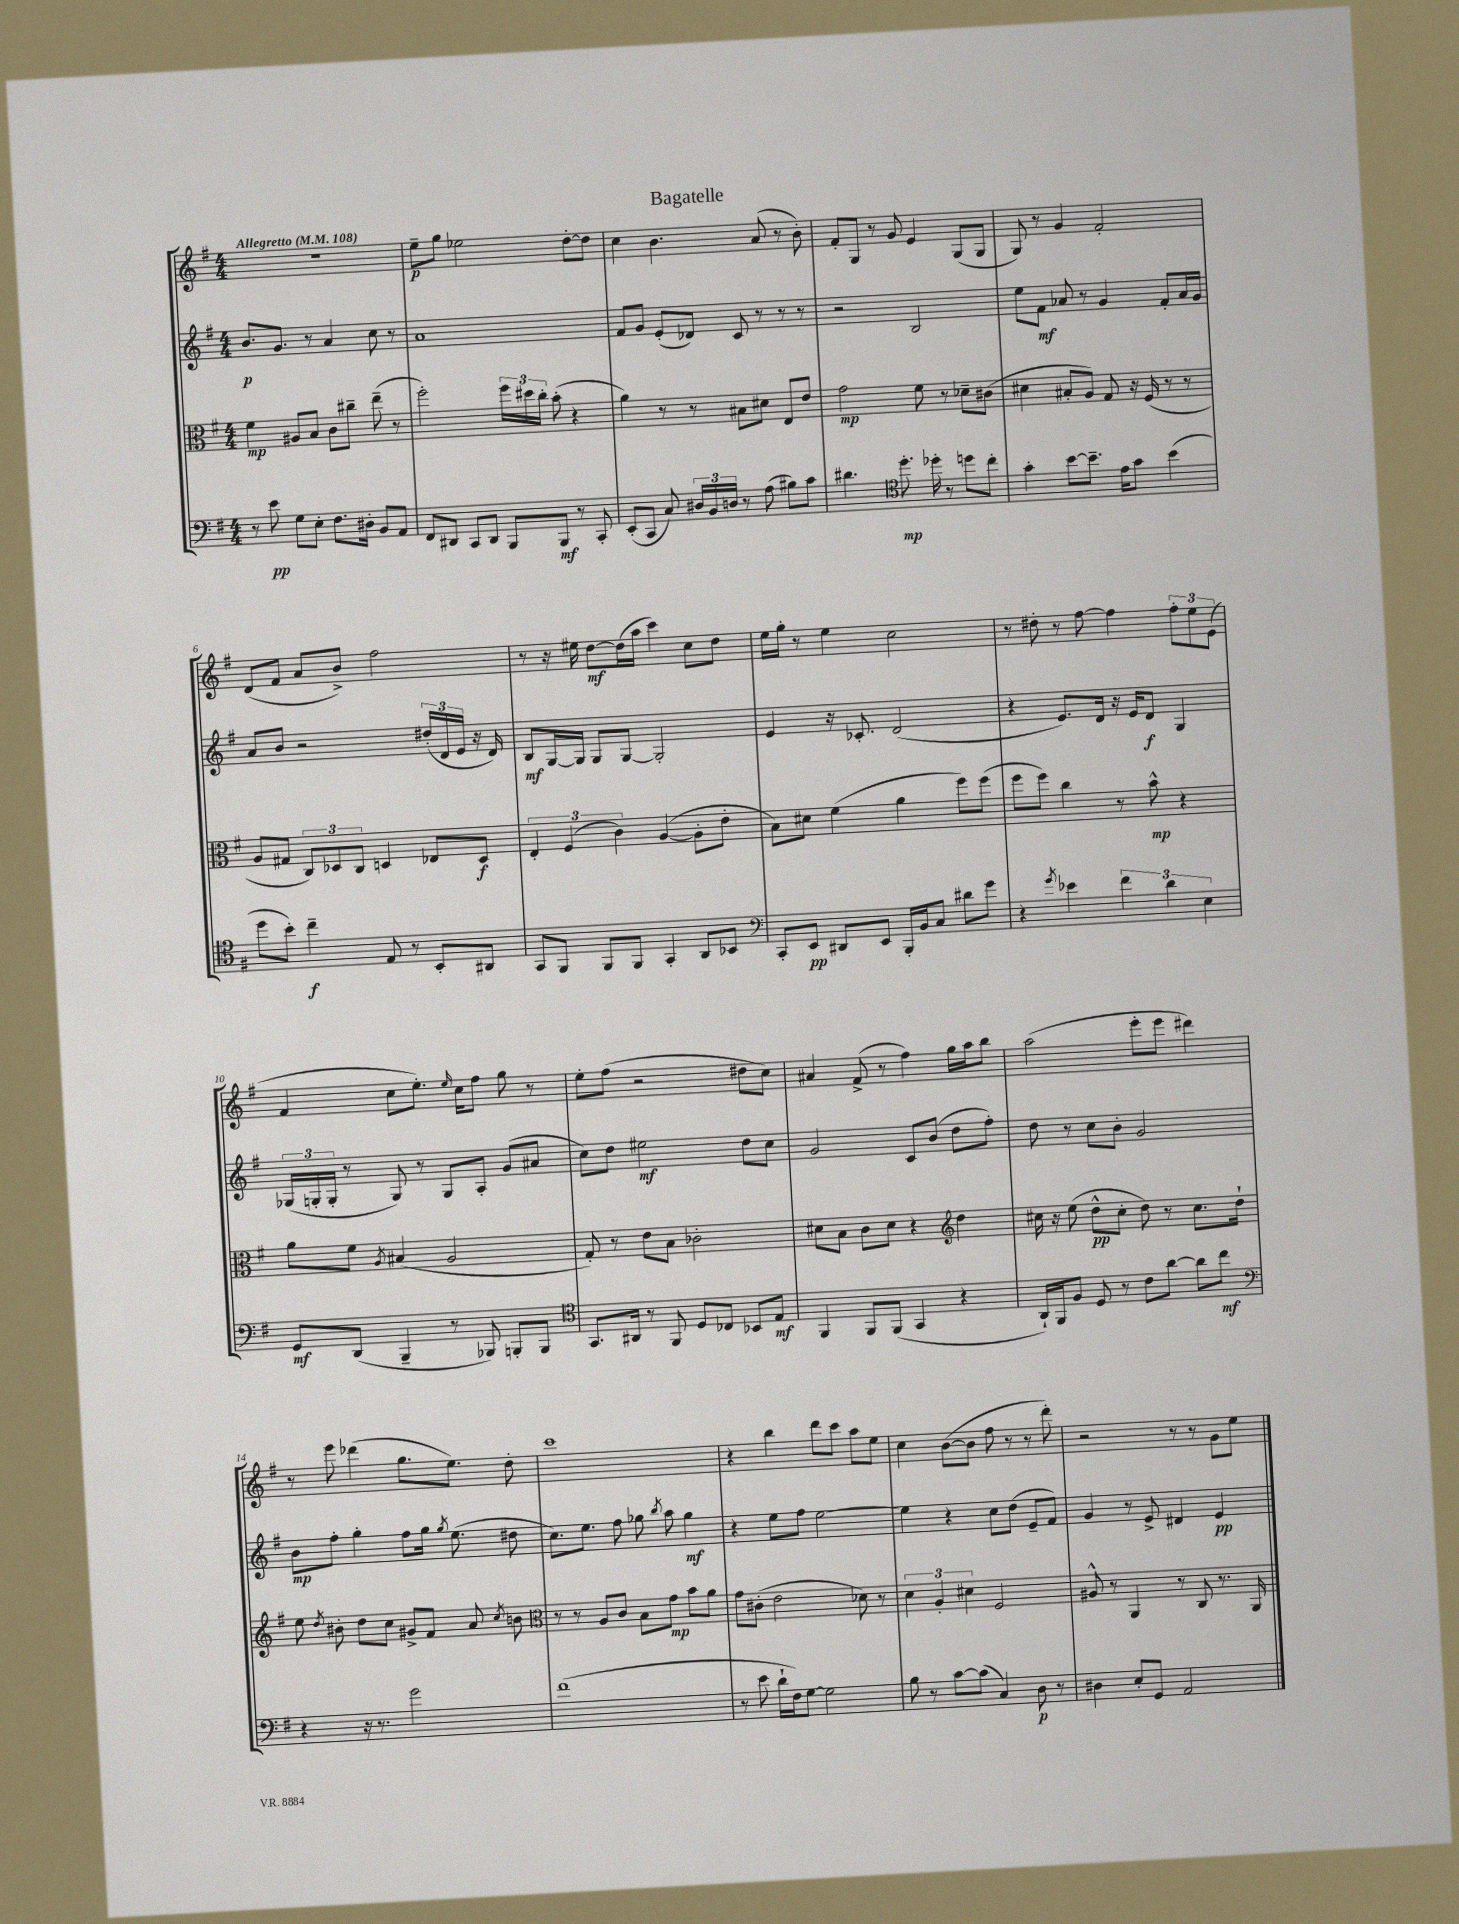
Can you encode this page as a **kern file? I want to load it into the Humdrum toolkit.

**kern	**dynam	**kern	**dynam	**kern	**dynam	**kern	**dynam
*part4	*part4	*part3	*part3	*part2	*part2	*part1	*part1
*staff4	*staff4	*staff3	*staff3	*staff2	*staff2	*staff1	*staff1
*clefF4	*	*clefC3	*	*clefG2	*	*clefG2	*
*k[f#]	*	*k[f#]	*	*k[f#]	*	*k[f#]	*
*M4/4	*	*M4/4	*	*M4/4	*	*M4/4	*
*MM108	*	*MM108	*	*MM108	*	*MM108	*
=1	=1	=1	=1	=1	=1	=1	=1
!	!	!	!	!	!	!LO:TX:a:B:t=Allegretto	!
8r	.	4f#\	mp	8.b/L	p	1r	.
8e\	pp	.	.	.	.	.	.
.	.	.	.	8.g/J	.	.	.
8G\L	.	8A#X/L	.	.	.	.	.
8E'\J	.	8B/J	.	8r	.	.	.
8.F#\L	.	8c\L	.	4a/	.	.	.
.	.	8cc#X~\J	.	.	.	.	.
16D#X'\Jk	.	.	.	.	.	.	.
8BB/L	.	(8ee~\	.	8cc\	.	.	.
8AA/J	.	8r	.	8r	.	.	.
=2	=2	=2	=2	=2	=2	=2	=2
8FF#/L	.	2ff#'\)	.	1a	.	8ee~\L	p
8DD#X/J	.	.	.	.	.	8gg\J	.
8CC/L	.	.	.	.	.	2ee-X\	.
8DD#/J	.	.	.	.	.	.	.
8BBB/L	.	24ff#\LL	.	.	.	.	.
.	.	24dd#X\	.	.	.	.	.
.	.	24cc'\JJ	.	.	.	.	.
8BBB/J	mf	(8b'\	.	.	.	.	.
8r	.	4r	.	.	.	[8dd'\L	.
8CC'/	.	.	.	.	.	8dd\J]	.
=3	=3	=3	=3	=3	=3	=3	=3
(8EE'/L	.	4a\)	.	8f#/L	.	4cc\	.
8CC/J	.	.	.	8g/J	.	.	.
8C/)	.	8r	.	(8e'/L	.	4.b\	.
24D#X/LL	.	8r	.	8d-X/J)	.	.	.
24BB/	.	.	.	.	.	.	.
24Dn/JJ	.	.	.	.	.	.	.
8r	.	8B#X\L	.	8c/	.	.	.
(8A\	.	8d#X\J	.	8r	.	(8a/	.
8B#X\L)	.	8E/L	.	8r	.	8r	.
8c\J	.	8e/J	.	8r	.	8b'\)	.
=4	=4	=4	=4	=4	=4	=4	=4
4.d#X\	.	2g\	mp	2r	.	8f#'/L	.
.	.	.	.	.	.	8G/J	.
.	.	.	.	.	.	8r	.
*clefC4	*	*	*	*	*	*	*
8.dd'\	mp	.	.	.	.	8g/	.
.	.	8f#\	.	2B/	.	4e/	.
16dd-X'\	.	.	.	.	.	.	.
8r	.	8r	.	.	.	.	.
8ddn\L	.	8d-X~\L	.	.	.	(8G/L	.
8cc'\J	.	(8c#X\J	.	.	.	8G/J	.
=5	=5	=5	=5	=5	=5	=5	=5
4g'\	.	4d#X\	.	8ee\L	.	8G/)	.
.	.	.	.	8f#\J	mf	8r	.
[8b\L	.	8B#X'/L	.	8a-X/	.	4g/	.
8.b~\J]	.	8A/J)	.	8r	.	.	.
.	.	8G/	.	4g/	.	2f#'/	.
16e\KL	.	.	.	.	.	.	.
8g\J	.	16r	.	.	.	.	.
.	.	(16F#/	.	.	.	.	.
(4b\	.	8r	.	8f#'/L	.	.	.
.	.	8r	.	16a-/L	.	.	.
.	.	.	.	16g/JJ	.	.	.
!!LO:LB:g=z
=6	=6	=6	=6	=6	=6	=6	=6
8dd\L	.	8A/L	.	8a/L	.	(8d/L	.
8b'\J)	.	8G#X/J	.	8b/J	.	8f#/J	.
4cc~\	f	12C/L)	.	2r	.	8a/L	.
.	.	12D-X/	.	.	.	.	.
.	.	.	.	.	.	8b^/J)	.
.	.	12C/J	.	.	.	.	.
8E/	.	4Dn/	.	.	.	2ff#\	.
8r	.	.	.	.	.	.	.
8BB'/L	.	8E-X/L	.	(24dd#X'/LL	.	.	.
.	.	.	.	24d/	.	.	.
.	.	.	.	24e/JJ	.	.	.
8AA#X/J	.	8D/J	f	16r	.	.	.
.	.	.	.	16d/)	.	.	.
=7	=7	=7	=7	=7	=7	=7	=7
8GG/L	.	6E'/	.	8B/L	mf	8r	.
8FF#/J	.	.	.	[16G/L	.	16r	.
.	.	(6F#/	.	.	.	.	.
.	.	.	.	16G/JJ]	.	16ee#X\	.
8FF#/L	.	.	.	8G/L	.	[8dd\L	mf
.	.	6c\)	.	.	.	.	.
8FF#/J	.	.	.	[8G/J	.	(16dd\L]	.
.	.	.	.	.	.	16aa\JJ	.
4GG'/	.	([4A/	.	2G'/]	.	4ccc\)	.
8AA/L	.	8A'\L]	.	.	.	8cc\L	.
8BB-X/J	.	8e'\J	.	.	.	8dd\J	.
=8	=8	=8	=8	=8	=8	=8	=8
*clefF4	*	*	*	*	*	*	*
8CC'/L	.	8B\L)	.	4e/	.	16ee\LL	.
.	.	.	.	.	.	16gg'\JJ	.
8EE/J	pp	8d#X\J	.	.	.	8r	.
8DD#X/L	.	(4f#\	.	16r	.	4ee\	.
.	.	.	.	8.c-X'/	.	.	.
8EE/J	.	.	.	.	.	.	.
16BBB'/LL	.	4a\	.	(2d/	.	2cc\	.
16BB/J	.	.	.	.	.	.	.
8C/J	.	.	.	.	.	.	.
8d#X\L	.	8ff#\L)	.	.	.	.	.
8g\J	.	(8ff#\J	.	.	.	.	.
=9	=9	=9	=9	=9	=9	=9	=9
4r	.	8ff#\L	.	4r	.	8r	.
.	.	8ff#\J)	.	.	.	8dd#X'\	.
8qg/	.	.	.	.	.	.	.
4e-X\	.	4cc\	.	8.e/L)	.	8r	.
.	.	.	.	.	.	[8ff#\	.
.	.	.	.	16d/Jk	.	.	.
6f#\	.	8r	.	16r	.	4ff#\]	.
.	.	.	.	16e/KL	.	.	.
.	.	8b^^\	mp	8d/J	f	.	.
6d\	.	.	.	.	.	.	.
.	.	4r	.	4G/	.	12ff#'\L	.
6E\	.	.	.	.	.	12ee\	.
.	.	.	.	.	.	(12e\J	.
!!LO:LB:g=z
=10	=10	=10	=10	=10	=10	=10	=10
8GG/L	mf	8a\L	.	(24G-X/LL	.	4f#/	.
.	.	.	.	24Gn'/	.	.	.
.	.	.	.	24G'/JJ	.	.	.
(8DD/J	.	8f#\J	.	8r	.	.	.
.	.	8qA/	.	.	.	.	.
4BBB~/	.	(4B#X/	.	8G/)	.	8cc\L	.
.	.	.	.	8r	.	8.ee'\J)	.
8r	.	2A/	.	8G/L	.	.	.
.	.	.	.	.	.	16qqee/	.
.	.	.	.	.	.	16cc\KL	.
8BBB-X/)	.	.	.	8A'/J	.	8ff#\J	.
8BBBn'/L	.	.	.	(8g/L	.	8gg\	.
8BBB/J	.	.	.	8a#X/J	.	8r	.
=11	=11	=11	=11	=11	=11	=11	=11
*clefC4	*	*	*	*	*	*	*
8.GG/L	.	8G'/)	.	8cc\L)	.	8ee'\L	.
.	.	8r	.	8dd\J	.	(8ff#\J	.
16AA#X/Jk	.	.	.	.	.	.	.
8r	.	8e\L	.	2ee#X\	mf	2r	.
8FF#/	.	8B\J	.	.	.	.	.
8D/L	.	2c-X'\	.	.	.	.	.
8C-X/J	.	.	.	.	.	.	.
8BB-X/L	.	.	.	8dd\L	.	8dd#X\L	.
8E/J	mf	.	.	8cc\J	.	8cc\J)	.
=12	=12	=12	=12	=12	=12	=12	=12
4FF#/	.	8d#X\L	.	2g/	.	4a#X/	.
.	.	8B\J	.	.	.	.	.
8FF#/L	.	8c\L	.	.	.	(8f#^/	.
(8FF#/J	.	8d#\J	.	.	.	8r	.
4GG/	.	4r	.	8c/L	.	4ff#\)	.
.	.	.	.	(8b/J	.	.	.
*	*	*clefG2	*	*	*	*	*
4r	.	4dd\	.	8dd\L	.	16gg\LL	.
.	.	.	.	.	.	16aa\J	.
.	.	.	.	8ff#'\J)	.	8bb\J	.
=13	=13	=13	=13	=13	=13	=13	=13
16AA`/LL)	.	16cc#X\	.	8dd\	.	(2aa\	.
16FF#/J	.	16r	.	.	.	.	.
8F#/J	.	(8ee\	.	8r	.	.	.
8D/	.	8dd^^\L	pp	8cc\L	.	.	.
8r	.	8cc#'\J	.	8b'\J	.	.	.
8c\L	.	8dd\)	.	2g/	.	8eee'\L	.
[8a\J	.	8r	.	.	.	8eee\J	.
8a\L]	.	8.cc#\L	.	.	.	4ddd#X\)	.
8cc\J	mf	.	.	.	.	.	.
.	.	16dd`\Jk	.	.	.	.	.
!!LO:LB:g=z
=14	=14	=14	=14	=14	=14	=14	=14
*clefF4	*	*	*	*	*	*	*
4r	.	8ee\	.	8b\L	mp	8r	.
.	.	8qdd/	.	.	.	.	.
.	.	8b#X'\	.	8ff#'\J	.	8eee\	.
16r	.	8dd\L	.	4gg'\	.	(4ddd-X\	.
8.r	.	.	.	.	.	.	.
.	.	8cc\J	.	.	.	.	.
2g\	.	8g#X^/L	.	8ff#\L	.	8.gg\L	.
.	.	8f#/J	.	16gg\Jk	.	.	.
.	.	.	.	8qgg/	.	.	.
.	.	.	.	(8.ee\	.	8.ee\J)	.
.	.	8a/	.	.	.	.	.
.	.	8qcc/	.	.	.	.	.
.	.	8bn\	.	8dd#X\	.	8dd'\	.
=15	=15	=15	=15	=15	=15	=15	=15
*	*	*clefC3	*	*	*	*	*
(1f#	.	8r	.	8.cc\L)	.	1ccc	.
.	.	8r	.	.	.	.	.
.	.	.	.	8.ee\J	.	.	.
.	.	8A/L	.	.	.	.	.
.	.	8c/J	.	8ff#\	.	.	.
.	.	8B\L	.	8gg-X\	.	.	.
.	.	.	.	8qbb/	.	.	.
.	.	8g\J	mp	8aa\	.	.	.
.	.	8b\L	.	4gg-\	mf	.	.
.	.	8a\J	.	.	.	.	.
=16	=16	=16	=16	=16	=16	=16	=16
8r	.	8g\L	.	4r	.	4r	.
8e\	.	(8c#X'\J	.	.	.	.	.
16d`\LL	.	2e\	.	8ee\L	.	4bb\	.
16F#\J)	.	.	.	.	.	.	.
[8G\J	.	.	.	8ff#\J	.	.	.
2G\]	.	.	.	[2ee\	.	8ddd\L	.
.	.	.	.	.	.	8ccc\J	.
.	.	8d-X\)	.	.	.	8aa\L	.
.	.	8r	.	.	.	8ee\J	.
=17	=17	=17	=17	=17	=17	=17	=17
8B\	.	6d\	.	4ee\]	.	4cc\	.
8r	.	.	.	.	.	.	.
.	.	6A'/	.	.	.	.	.
[8c\L	.	.	.	4r	.	([8b\L	.
.	.	6d#X\	.	.	.	.	.
(8c\J]	.	.	.	.	.	8b\J]	.
4C/)	.	2F#/	.	8cc\L	.	8ff#\	.
.	.	.	.	(8dd\J	.	8r	.
8D\	p	.	.	8e~/L	.	8r	.
8r	.	.	.	8f#/J)	.	8ddd'\)	.
=18	=18	=18	=18	=18	=18	=18	=18
4D#X\	.	8A#X^^/	.	4g/	.	2r	.
.	.	8r	.	.	.	.	.
8E'/L	.	4AA/	.	8r	.	.	.
8GG/J	.	.	.	8e^/	.	.	.
2AA/	.	8r	.	4d#X/	.	8r	.
.	.	8C/	.	.	.	8r	.
.	.	8.r	.	4e/	pp	8g\L	.
.	.	.	.	.	.	8ee\J	.
.	.	16AA/	.	.	.	.	.
==	==	==	==	==	==	==	==
*-	*-	*-	*-	*-	*-	*-	*-
